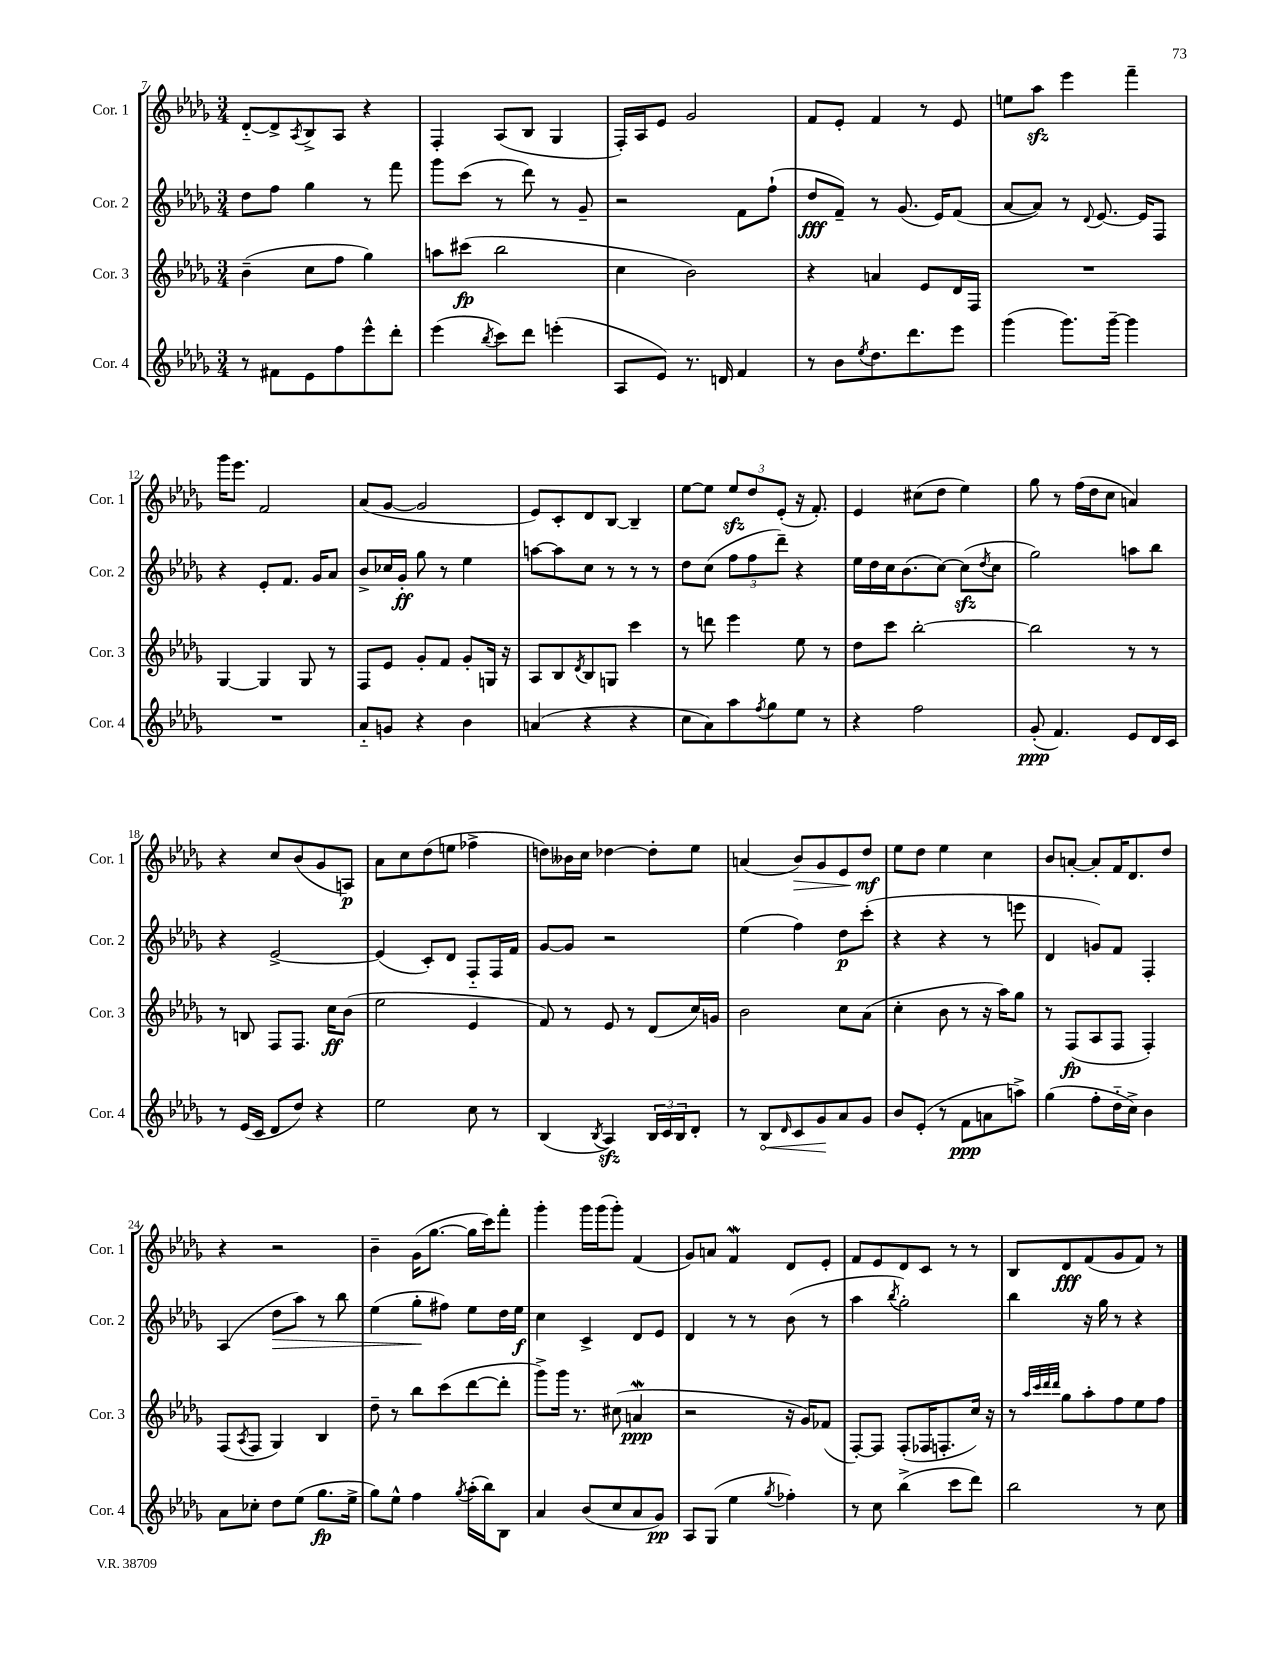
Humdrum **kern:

**kern	**kern	**kern	**kern
*staff4	*staff3	*staff2	*staff1
*clefG2	*clefG2	*clefG2	*clefG2
*k[b-e-a-d-g-]	*k[b-e-a-d-g-]	*k[b-e-a-d-g-]	*k[b-e-a-d-g-]
*M3/4	*M3/4	*M3/4	*M3/4
8r	(4b-~	8dd-	[8d-'~
8f#	.	8ff	8d-^]
.	.	.	8qA-
8e-	8cc	4gg-	8B-^
8ff	8ff	.	8A-
8eee-^^	4gg-)	8r	4r
8ddd-'	.	8fff	.
=	=	=	=
(4eee-	8aa	8ggg-	4F'
.	(8ccc#	(8ccc	.
8qbb-	.	.	.
8ccc)	2bb-	8r	(8A-
8ddd-	.	8ddd-)	8B-
(4eee'	.	8r	4G-
.	.	8g-~	.
=	=	=	=
8A-	4cc	2r	16F')
.	.	.	16A-
8e-)	.	.	8e-
8.r	2b-)	.	2g-
16d	.	.	.
4f	.	8f	.
.	.	(8ff`	.
=	=	=	=
8r	4r	8dd-	8f
8b-	.	8f~)	8e-'
8qee-	.	.	.
8.dd-	4a	8r	4f
.	.	(8.g-	.
8.ddd-	.	.	.
.	8e-	.	8r
.	.	16e-)	.
8eee-	16d-	(8f	8e-
.	16F	.	.
=	=	=	=
(4ggg-	2.r	[8a-	8ee
.	.	8a-])	8aa-
8.ggg-)	.	8r	4eee-
.	.	8qqd-	.
.	.	[8.e-	.
[16ggg-~	.	.	.
4ggg-]	.	.	4fff~
.	.	16e-]	.
.	.	8F	.
=	=	=	=
2.r	[4G-	4r	16ggg-
.	.	.	8.eee-
.	4G-]	8e-'	2f
.	.	8.f	.
.	8G-	.	.
.	.	16g-	.
.	8r	8a-	.
=	=	=	=
8a-'~	8F	8b-^	(8a-
8g	8e-	16cc-	[8g-
.	.	16g-'	.
4r	8g-'	8gg-	2g-]
.	8f	8r	.
4b-	8g-'	4ee-	.
.	16G	.	.
.	16r	.	.
=	=	=	=
(4a	8A-	[8aa	8e-)
.	8B-	8aa]	8c'
.	8qd-	.	.
4r	8B-	8cc	8d-
.	8G	8r	[8B-
4r	4ccc	8r	4B-~]
.	.	8r	.
=	=	=	=
8cc	8r	8dd-	[8ee-
8a-)	8ddd	(8cc	8ee-]
8aa-	4eee-	12ff	12ee-
.	.	12ff	12dd-
8qff	.	.	.
8gg-	.	.	.
.	.	12ddd-~)	(12e-'
8ee-	8ee-	4r	16r
.	.	.	8.f')
8r	8r	.	.
=	=	=	=
4r	8dd-	16ee-	4e-
.	.	16dd-	.
.	8ccc	16cc	.
.	.	(8.b-	.
2ff	[2bb-'	.	(8cc#
.	.	[8cc)	8dd-
.	.	(8cc]	4ee-)
.	.	8qdd-	.
.	.	8cc	.
=	=	=	=
(8g-'	2bb-]	2gg-)	8gg-
4.f)	.	.	8r
.	.	.	(16ff
.	.	.	16dd-
.	.	.	8cc
8e-	8r	8aa	4a)
16d-	8r	8bb-	.
16c	.	.	.
=	=	=	=
8r	8r	4r	4r
(16e-	8B	.	.
16c	.	.	.
8d-	8F	[2e-^	8cc
8dd-)	8.F	.	(8b-
4r	.	.	8g-
.	16cc	.	.
.	(8b-	.	8A)
=	=	=	=
2ee-	2ee-	(4e-]	8a-
.	.	.	8cc
.	.	8c')	(8dd-
.	.	8d-	8ee
8cc	4e-	8F'~	4ff-^
8r	.	16F	.
.	.	16f	.
=	=	=	=
(4B-	8f)	[8g-	8dd)
.	8r	8g-]	16b--
.	.	.	16cc
8qB-	.	.	.
4A-)	8e-	2r	[4dd-
.	8r	.	.
24B-	(8d-	.	8dd-']
24c	.	.	.
24B-	.	.	.
8d-'	16cc)	.	8ee-
.	16g	.	.
=	=	=	=
8r	2b-	(4ee-	(4a
8B-	.	.	.
16qqd-	.	.	.
8c	.	4ff)	8b-)
8g-	.	.	8g-
8a-	8cc	8dd-	8e-
8g-	(8a-	(8ccc'	8dd-
=	=	=	=
8b-	4cc'	4r	8ee-
(8e-'	.	.	8dd-
8r	8b-	4r	4ee-
8f	8r	.	.
8a	16r	8r	4cc
.	16aa-)	.	.
8aa^)	8gg-	8eee	.
=	=	=	=
(4gg-	8r	4d-	8b-
.	(8F	.	[8a'
8ff'	8A-	8g)	8a']
16dd-'~	8F	8f	16f
16cc^)	.	.	8.d-
4b-	4F')	4F'	.
.	.	.	8dd-
=	=	=	=
8a-	(8F	(4A-	4r
.	8qA-	.	.
8cc-'	8F	.	.
8dd-	4G-)	8dd-	2r
(8ee-	.	8aa-)	.
8.gg-	4B-	8r	.
.	.	8bb-	.
16ee-^	.	.	.
=	=	=	=
8gg-)	8dd-~	(4ee-	4b-~
8ee-^^	8r	.	.
4ff	8bb-	8gg-'	(16g-
.	.	.	[8.gg-
.	(8ccc	8ff#)	.
8qgg-	.	.	.
(16aa-'	[8ddd-	8ee-	16gg-]
16bb-)	.	.	16ccc)
8B-	8ddd-']	16dd-	8fff'
.	.	16ee-	.
=	=	=	=
4a-	8ggg-^)	4cc	4ggg-'
.	16ggg-	.	.
.	8.r	.	.
(8b-	.	4c^	16ggg-
.	.	.	(16ggg-
8cc	(8cc#	.	8ggg-')
8a-	4a	8d-	(4f
8g-)	.	8e-	.
=	=	=	=
8A-	2r	4d-	8g-)
(8G-	.	.	8a
4ee-	.	8r	4f
.	.	8r	.
8qgg-	.	.	.
4ff-')	16r	(8b-	8d-
.	16g-)	.	.
.	(8f-	8r	8e-'
=	=	=	=
8r	[8F')	4aa-	8f
8cc	8F]	.	8e-
.	.	8qbb-	.
(4bb-^	(8F'	2gg-')	8d-
.	16F-	.	8c
.	8.F'	.	.
8ccc	.	.	8r
8ddd-)	16cc)	.	8r
.	16r	.	.
=	=	=	=
2bb-	8r	4bb-	8B-
.	32qqaa-	.	.
.	32qqccc	.	.
.	32qqddd-	.	.
.	32qqddd-	.	.
.	8gg-	.	8d-
.	8aa-'	16r	(8f
.	.	16gg-	.
.	8ff	8r	8g-
8r	8ee-	4r	8f)
8cc	8ff	.	8r
==	==	==	==
*-	*-	*-	*-
